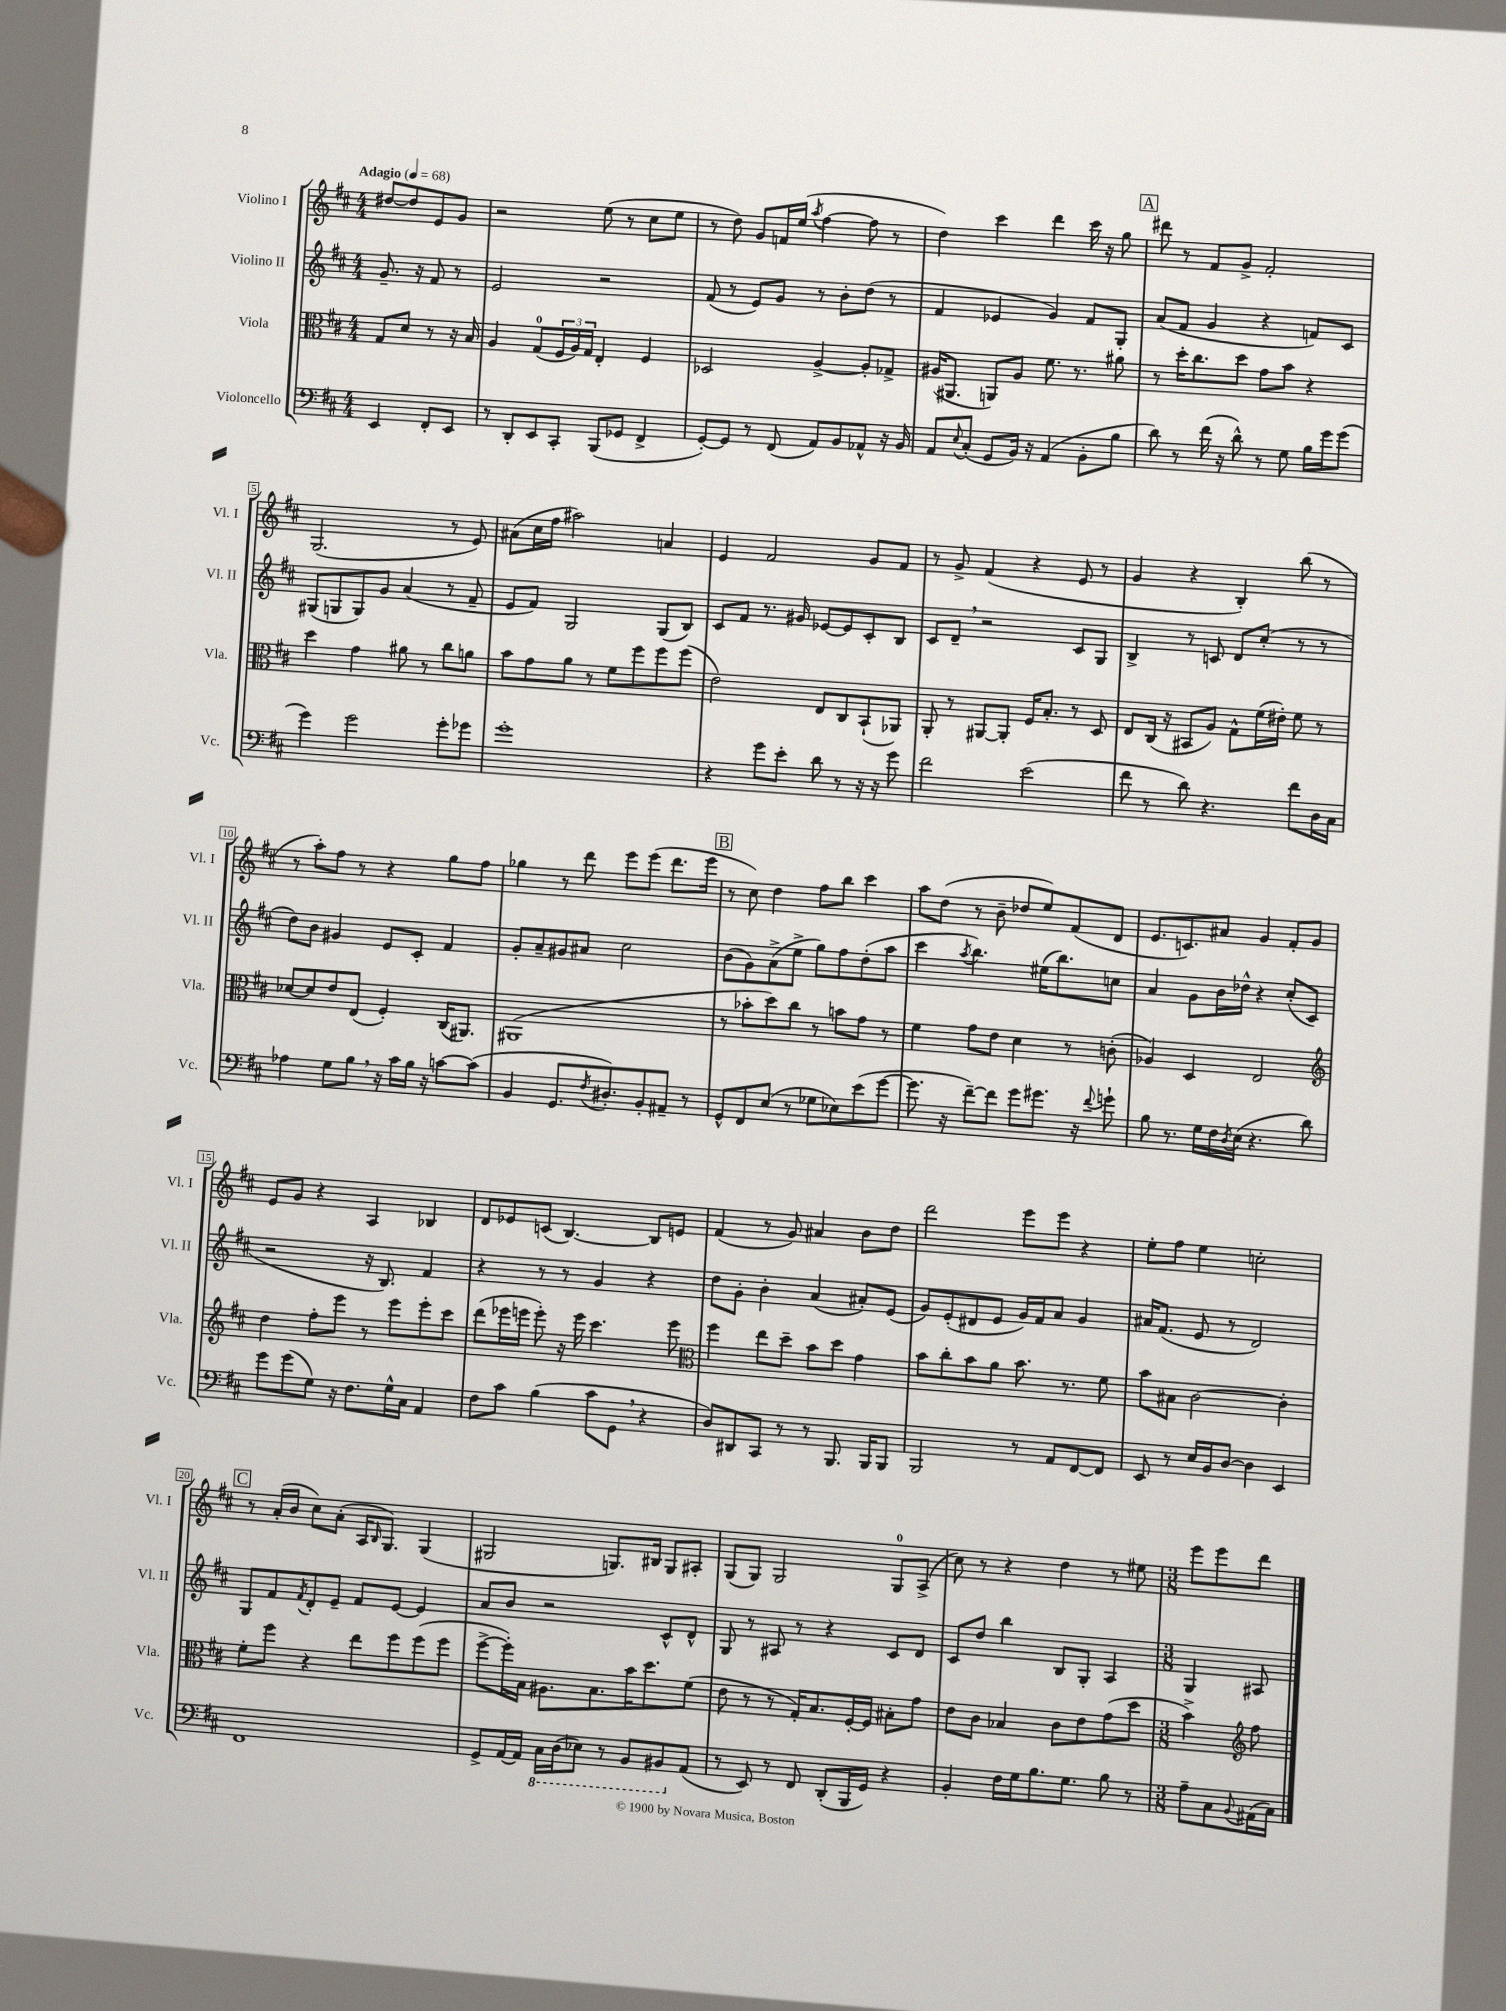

**kern	**kern	**kern	**kern
*staff4	*staff3	*staff2	*staff1
*clefF4	*clefC3	*clefG2	*clefG2
*k[f#c#]	*k[f#c#]	*k[f#c#]	*k[f#c#]
*M4/4	*M4/4	*M4/4	*M4/4
*MM68	*MM68	*MM68	*MM68
4EE	8G	8.g~	[8dd#
.	8d	.	8dd#]
.	.	16r	.
8FF#'	8r	8f#	8e
8EE	16r	8r	8g
.	16B	.	.
=	=	=	=
8r	4A	2e	2r
8DD'	.	.	.
8EE	(8G	.	.
8CC#'	24F#	.	.
.	24A)	.	.
.	24G	.	.
(8BBB	4E'	2r	(8ee
8GG-	.	.	8r
4FF#^	4F#	.	8cc#
.	.	.	8ee
=	=	=	=
[8GG')	2D-	(8f#	8r
8GG]	.	8r	8dd)
8r	.	8e)	8g
(8FF#	.	8g	16f
.	.	.	(16ee
.	.	.	8qaa
8AA)	[4A^	8r	[4ff#
8BB	.	8b'	.
8AA-^^	8A']	(8dd	8ff#]
16r	8G-^	8r	8r
16BB	.	.	.
=	=	=	=
8AA	(16A#	4f#	4dd)
.	8.AA#	.	.
8qqE	.	.	.
(8C#'	.	.	.
8GG	8AA)	4e-	4ccc#
16BB)	8A#	.	.
16r	.	.	.
(4AA	8.f#	4g)	4ddd
.	8.r	.	.
8BB'	.	8f#	16ccc#
.	.	.	16r
8B	8a#	8G'	8gg
=	=	=	=
8d)	8r	(8a	8ddd#
8r	16dd'	8f#	8r
.	8.cc#	.	.
(16f#	.	4g	8f#
16r	.	.	.
8d^^)	8dd	.	8g^
8r	8g	4r	2f#'
8G	8b	.	.
16B	4r	8f)	.
16g	.	.	.
(8g	.	8c#	.
=	=	=	=
4g)	4dd	(8G#	(2.G
.	.	8G	.
2g	4g	8G)	.
.	.	8g	.
.	8a#	(4a	.
.	8r	.	.
8g'	8cc#	8r	8r
8g-	8a	8f#~	8e)
=	=	=	=
1g'	8b	8e	(8a#
.	8g	8f#)	16cc#
.	.	.	16ff#
.	8a	2G	2aa#)
.	8r	.	.
.	8f#	.	.
.	8ff#	.	.
.	8ff#	(8G	4a
.	(8ff#	8B)	.
=	=	=	=
4r	2e)	8c#	4e
.	.	8f#	.
8g	.	8.r	2f#
8e'	.	.	.
.	.	16g#	.
8d	8E	[8e-	.
8r	8C#	8e-]	.
16r	(8BB`	8c#'	8g
16r	.	.	.
8g	8AA-)	8B	8f#
=	=	=	=
2f#	8AA'	8c#	8r
.	8r	8d~	8g^
.	[8AA#	2r	(4f#
.	8AA#']	.	.
(2e	16F#	.	4r
.	8.B'	.	.
.	8r	8c#	8e
.	8D	8G	8r
=	=	=	=
8f#	8E	4B^	4g
8r	(16C#	.	.
.	16r	.	.
8d)	8BB#	8r	4r
4.r	8A)	8c	.
.	8G^^	8d	4B')
.	(16f#	(8cc#'	.
.	16e#')	.	.
8f#	8f#	8r	(8bb
16D	8r	8r	8r
16C#	.	.	.
=	=	=	=
4A-	[8d-	8dd)	8r
.	8d-]	8b	8aa')
8G	8e	4g#	8ff#
8B	(8E	.	8r
16r	4F#')	8e	4r
16c#	.	.	.
16B	.	8c#'	.
16r	.	.	.
[8c	(16C#	4f#	8gg
.	8.AA#)	.	.
(8c]	.	.	8ff#
=	=	=	=
4BB	(1AA#	8g'	4gg-
.	.	8a~	.
8.GG	.	8g#	8r
.	.	8a#	8ddd
8qF#	.	.	.
8.D#')	.	.	.
.	.	2cc#	8eee
8BB'	.	.	(8eee
8AA#~	.	.	8.ddd
8r	.	.	.
.	.	.	16eee
=	=	=	=
8GG^^	8r	(8b	8r
8FF#	8b-'	8g)	8cc#)
(8E	8dd)	(8a^	4dd
8r	8cc#	8ee^	.
8G-	8r	8gg)	8ff#
8E-)	8b	8ff#	8bb
(8e	8g	(8dd'	4ccc#
[8g	8r	8aa	.
=	=	=	=
8.g]	4f#	4ccc#	8aa
.	.	.	(8dd
16r	.	.	.
.	.	8qaa	.
[8f#~)	8g	4.bb)	8r
8f#]	8e	.	8b~
8g	4d	.	8dd-
8.g#	.	(16ee#	8ee)
.	.	8.bb)	.
.	8r	.	(8f#
16r	.	.	.
8qqf#	.	.	.
8g`	(8c'	8cc	8d
=	=	=	=
8B	4A-)	4a	8.e
8.r	.	.	.
.	.	.	8.c)
.	4D	8g	.
16G	.	.	.
16F#	.	16b	8a#
8qD	.	.	.
(16E	.	16dd-^^	.
4.r	2E	4r	4g
.	.	(8cc#'	8f#'
8d)	.	8c#	8g
=	=	=	=
*	*clefG2	*	*
8g	4dd	2r	8e
(8g	.	.	8g
8G)	8ff#'	.	4r
16r	8eee	.	.
8.F#	.	.	.
.	8r	16r	4A
.	.	8.B)	.
16G^^	8eee	.	.
16C#	.	.	.
4AA	8eee'	4f#	4B-
.	8ccc#	.	.
=	=	=	=
8F#	(8ddd	4r	8d
8c#	16eee-	.	8e-
.	16eee	.	.
(4B	8eee')	8r	(8c
.	16r	8r	[4.B)
.	16eee	.	.
8c#	4.ccc#	4g	.
8GG	.	.	.
4r	.	4r	8B]
.	8eee	.	8e
=	=	=	=
*	*clefC3	*	*
8D)	4ff#	8dd	(4f#
8DD#	.	8g'	.
8CC#	8ee	4b'	8r
8r	8dd~	.	8g)
8r	8b	(4a	4a#
8.BBB	8dd	.	.
.	4g	8a#')	8b
16BBB	.	.	.
8BBB	.	(8e	8dd
=	=	=	=
2BBB	8b	8g)	2ddd
.	8cc#'	(8e'	.
.	8b	8d#	.
.	8a	8e	.
8r	8.b	16g)	8eee
.	.	16f#	.
8AA	.	8a	8eee
.	8.r	.	.
[8FF#	.	4g	4r
8FF#]	8f#	.	.
=	=	=	=
8EE	8b	16a#	8ee'
.	.	(8.f#	.
8r	8B#	.	8ff#
16E	[2c#	8e	4ee
16BB	.	.	.
[8D	.	8r	.
4D]	.	2d)	2cc'
4EE	4c#']	.	.
=	=	=	=
1FF#	8f#'	8G	8r
.	8ff#	8f#	(16a'
.	.	.	16b
.	.	8qf#	.
.	4r	8d'	8cc#)
.	.	8e~	(8a'
.	8ee	8f#	16A
.	.	.	16qqB
.	.	.	8.G)
.	8ff#	[8e	.
.	(8ff#	4e]	(4G
.	8ff#	.	.
=	=	=	=
8GG^	[8ff#^	8a	2G#
[16AA	16ff#'])	8b	.
16AA]	16B	.	.
16CC#	8.A#	2r	.
(16DD	.	.	.
8EE-)	.	.	.
.	8.B	.	.
8r	.	.	8.G)
8BBB	16b	.	.
.	8.dd	.	16B#
8BBB#	.	8c#^^	8G
(8AA	(8f#	8d^^	8A#'
=	=	=	=
8r	8e	8G	(8G
8EE)	8r	8r	8G)
8r	8r	8A#	2G
8FF#	16G')	8r	.
.	8.B	.	.
(8DD'	.	4r	.
16BBB	[16F#'	.	.
16GG)	16F#]	.	.
4r	8B#'	8c#	8G
.	8g	8d	(8A^
=	=	=	=
4BB'	8e	8c#	8cc#)
.	8c#	8dd	8r
16F#	4B-	4bb	4r
16G	.	.	.
8.B	.	.	.
.	8c#	8B	4dd
8.G	.	.	.
.	8e	8G'	.
8B	(8g	4A	8r
8r	8dd	.	8ee#
=	=	=	=
*M3/8	*M3/8	*M3/8	*M3/8
8A~	4b^)	4G	8eee
8C#	.	.	8eee
*	*clefG2	*	*
8qqBB	.	.	.
(16AA#	8ff#	8A#	8ddd
16C#)	.	.	.
==	==	==	==
*-	*-	*-	*-
